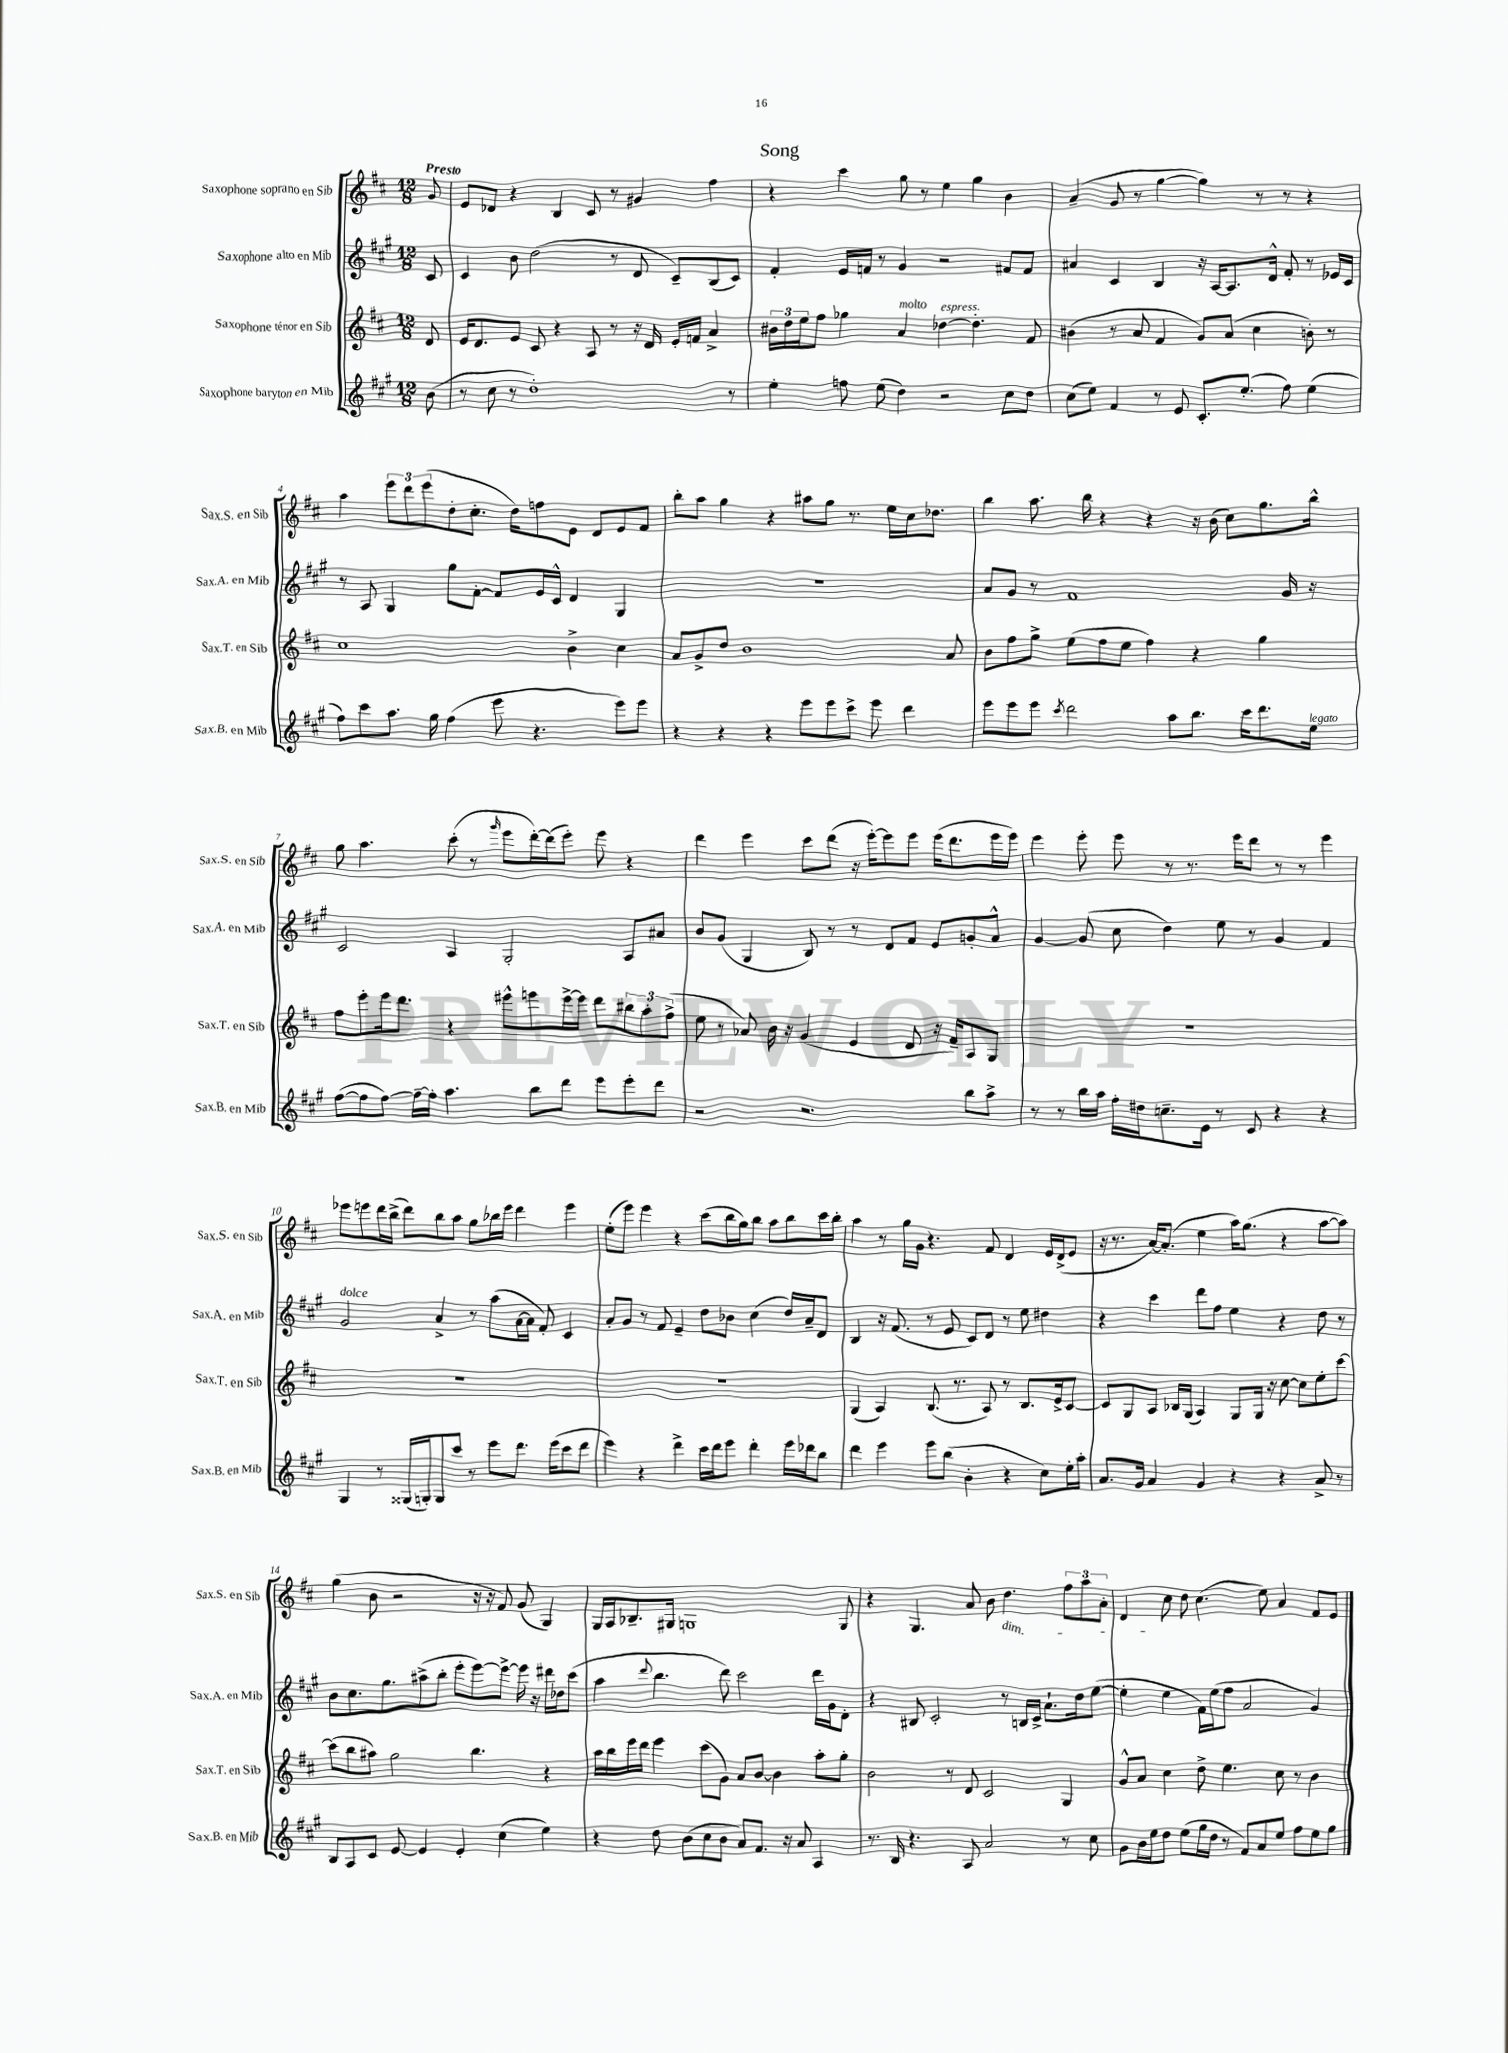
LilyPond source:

\header { title = "Song" }
<<
\new StaffGroup <<
\new Staff = "s0" \with { instrumentName = "Saxophone soprano en Sib" shortInstrumentName = "Sax.S. en Sib" } {
    \clef treble \key d \major \numericTimeSignature \time 12/8 \partial 8 \tempo "Presto"
    g'8 |
    e'8 des'8 r4 b4 cis'8 r8 gis'4 fis''4 |
    r4 cis'''4 g''8 r8 e''4 g''4 b'4 |
    a'4--( g'8 r8 g''4~ g''4) r8 r8 r4 |
    a''4 \tuplet 3/2 { e'''8 d'''8 e'''8( } d''8-. cis''8.-. d''16) f''8 e'8 d'8 e'8 fis'8 |
    b''8-. a''8 g''4 r4 ais''8 g''8 r8. e''16 cis''16 des''8. |
    b''4 a''8. b''16 r4 r4 r16 b'16( cis''8) g''8. b''16-^ |
    g''8 a''4. cis'''8-.( r8 \grace { g'''16 } e'''8 d'''16~-.) d'''16( e'''8-.) e'''8 r4 |
    d'''4 e'''4 cis'''8 d'''8( r16 e'''16~-.) e'''8 e'''8 e'''16( d'''8. e'''16 e'''16) |
    e'''4 e'''8-. e'''8 r8 r8. e'''16 d'''8 r8 r8 e'''4 |
    ees'''8 e'''8 d'''16 b''16->( d'''8) b''8 a''8 g''8 bes''16 e'''16 d'''4 e'''4 |
    e''8-.( e'''8) e'''4 r4 cis'''8( b''16 g''16) b''8 a''8 b''8 cis'''16 b''16-. |
    a''4 r8 g''16 g'16 r4. fis'8 d'4 e'16 d'16->( e'8 |
    r16 r8. a'16~) a'8.-.( e''4 a''16) g''8.( r4 a''8~ a''8) |
    g''4( b'8 r2 r16 r16 fis'8) g'8( g4) |
    g16 a16 bes8.-- gis16 g1 g8 |
    r4 g4. a'8 b'8 d''4.\dim \tuplet 3/2 { fis''8 a''8 a'8-. } |
    d'4 cis''8\! d''8 cis''4.( e''8) a'4 fis'8 e'8 \bar "|." |
}
\new Staff = "s1" \with { instrumentName = "Saxophone alto en Mib" shortInstrumentName = "Sax.A. en Mib" } {
    \clef treble \key a \major \numericTimeSignature \time 12/8 \partial 8
    cis'8 |
    cis'4 b'8 d''2( r8 d'8 cis'8--) b8( cis'8) |
    fis'4-. e'16 f'16 r8 gis'4 r2 fis'8 fis'8 |
    ais'4 cis'4 b4 r16 a16~ a8. d'16-^ fis'8-. r8 ees'16 cis'16 |
    r8 a8 gis4 gis''8 fis'8~-. fis'8 e'16 cis'16-^ d'4 gis4 |
    R1. |
    a'8 gis'8 r8 fis'1 gis'16 r16 |
    cis'2 a4 gis2-. a8 ais'8 |
    b'8 gis'8( gis4 b8) r8 r8 d'8 fis'8 e'8 g'8-. a'8-^ |
    gis'4~ gis'8( cis''8 d''4) e''8 r8 gis'4 fis'4 |
    gis'2^\markup { \italic "dolce" } a'4-> r8 a''8( a'16~ a'16 fis'8-.) cis'4 |
    a'8-. gis'8 r8 fis'8 e'4-- d''8 bes'8 cis''4( d''16) a'16-- d'8 |
    b4 r16 fis'8.( r8 e'8 cis'8) d'8 r8 e''8 dis''4 |
    r4 cis'''4 d'''8 fis''8 e''4 r4 d''8 r8 |
    b'8 cis''8. gis''8. ais''8->( b''8-. e'''8-. e'''8~) e'''8~-> e'''16 r16 dis'''16 des''16 cis'''8( |
    a''4 \appoggiatura { d'''8 } b''4. d'''8) cis'''2 d'''16 gis'16 d'8-. |
    r4 bis8 cis'2-. r8 b16 cis'16-> a'8.-! d''16 e''8~( |
    e''4-. e''4 fis'16) e''16( fis''8 a'2 gis'4) \bar "|." |
}
\new Staff = "s2" \with { instrumentName = "Saxophone ténor en Sib" shortInstrumentName = "Sax.T. en Sib" } {
    \clef treble \key d \major \numericTimeSignature \time 12/8 \partial 8
    d'8 |
    e'16 d'8. e'8 cis'8 r4 a8 r8 r16 d'16 e'16-. f'16 a'4-> |
    \tuplet 3/2 { bis'16 d''16 e''16 } fis''8 ges''4 a'4^\markup { \italic "molto" } des''4~^\markup { \italic "espress." } des''4.-. fis'8 |
    bis'4( r8 a'8 fis'4 g'8) a'8( cis''4 b'8-.) r8 |
    cis''1 b'4-> cis''4 |
    a'8 g'8-> d''8 b'1 a'8 |
    b'8 fis''8 g''8-> e''8( fis''8 e''8 fis''4) r4 g''4 |
    fis''8 e'''8-. e'''16 d'''8. r4 eis'''8-^ e'''8 e'''16~-> e'''16 d'''8 \tuplet 3/2 { bis''8 a''8-. fis''8->( } |
    e''8 r8 aes'8) b'16 r16 g'4( e'4 d'8 r16 fis'16--) a8 g8 |
    R1. |
    R1. |
    R1. |
    g4( a4) b8.( r8. a8) r8 b8. e'16-> cis'8~ |
    cis'8 g8 a8 bes16 g16( a4) g8 g16 r16 cis''8~ cis''8 e''8-. cis'''8~ |
    cis'''8( b''8 ais''8) g''2 b''4. r4 |
    a''16 b''16 e'''16 d'''16 e'''4 cis'''8( g'8) a'8 b'8~ b'4 a''8-. g''8-. |
    b'2 r8 d'8 cis'2 g4 |
    g'8-^ a'8 cis''4 d''8-> e''4. cis''8 r8 b'4 \bar "|." |
}
\new Staff = "s3" \with { instrumentName = "Saxophone baryton en Mib" shortInstrumentName = "Sax.B. en Mib" } {
    \clef treble \key a \major \numericTimeSignature \time 12/8 \partial 8
    b'8( |
    r8 cis''8 r8 d''1-.) r8 |
    e''4-. f''8 e''8( d''4) r2 cis''8 d''8 |
    cis''8( e''8) fis'4 r8 e'8 cis'8.-. e''8.-.( fis''8) e''4( |
    fis''8) cis'''8 a''8. gis''16 fis''4( e'''8 r4. e'''8) e'''8 |
    r4 r4 r4 e'''8 e'''8 cis'''8-> e'''8 d'''4 |
    e'''8 e'''8 e'''8 \acciaccatura { cis'''8 } d'''2 a''8 b''8. cis'''16 d'''8. e''16^\markup { \italic "legato" } |
    fis''8~( fis''8 fis''8~) fis''16~-- fis''16-. a''4. b''8 d'''8 e'''8 e'''8-. d'''8 |
    r2 r2. b''8 a''8-> |
    r8 r8 b''16 a''16 fis''16-. dis''16 c''8.-- e'16 r8 cis'8 r4 r4 |
    gis4 r8 gisis16( g16-.) g8 cis'''8 r8 e'''8 d'''8. e'''16( cis'''8 d'''8 |
    e'''4) r4 d'''4-> cis'''16 d'''16 e'''8 d'''4-. e'''16 des'''16 b''8 |
    d'''4 e'''4 e'''8 b''8( b'4-. r4 cis''8) e''16-. a''16-. |
    a'8. gis'16 a'4 gis'4 r4 r4 a'8-> r8 |
    b8 a8 cis'8 e'8~ e'4 e'4-. cis''4( e''4) |
    r4 d''8 b'8( cis''8 b'8 a'8) fis'8. r16 a'8 a4 |
    r8. b16 r4. a8 a'2 r8 cis''8 |
    gis'8 b'16 e''16 d''8 e''8( gis''16 d''16 r8 fis'8) a'8 e''8 fis''8 e''8 gis''8 \bar "|." |
}
>>
>>
